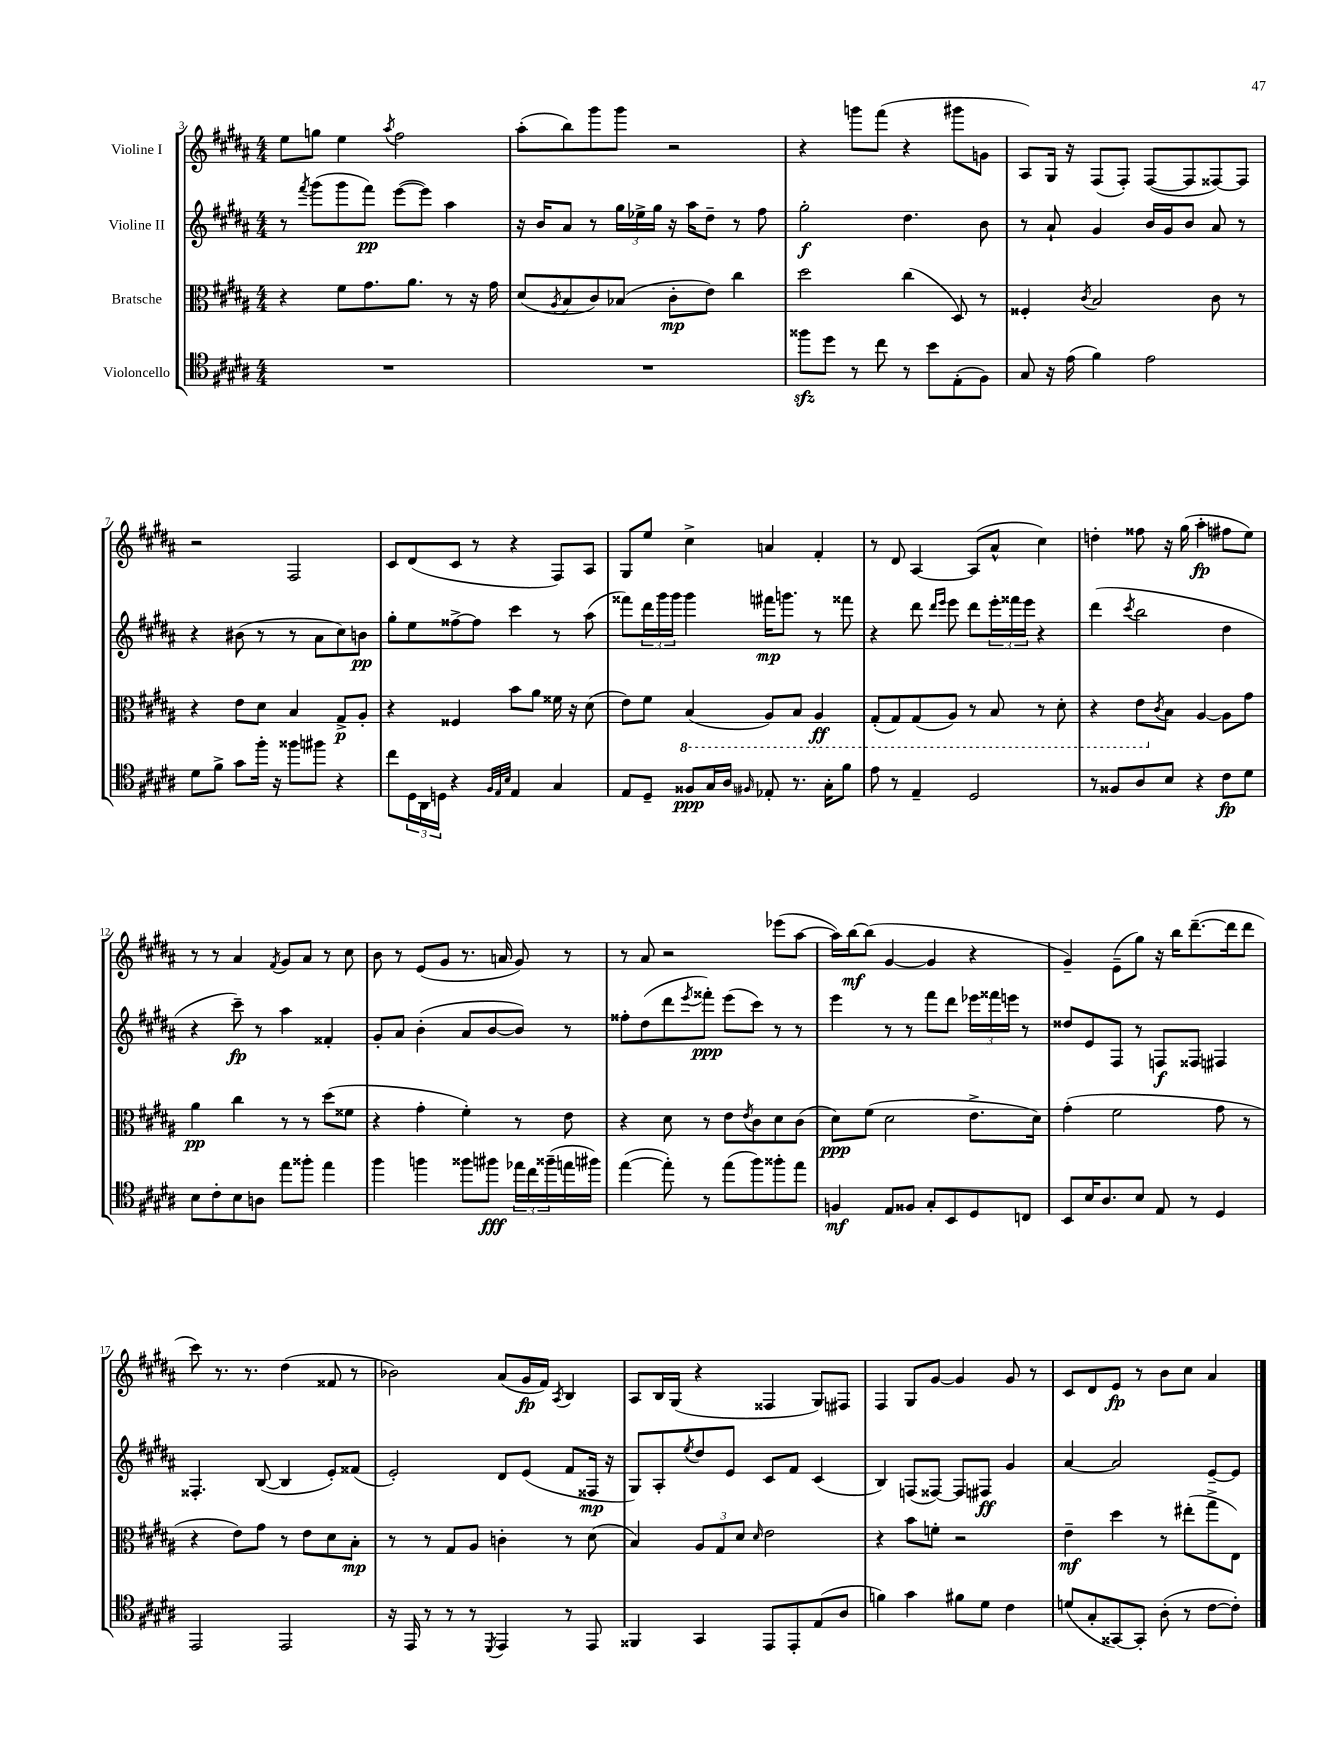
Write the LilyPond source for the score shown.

<<
\new StaffGroup <<
\new Staff = "s0" \with { instrumentName = "Violine I" } {
    \clef treble \key b \major \numericTimeSignature \time 4/4
    e''8 g''8 e''4 \acciaccatura { ais''8 } fis''2 |
    ais''8-.( b''8) gis'''8 gis'''8 r2 |
    r4 g'''8 fis'''8( r4 gis'''8 g'8 |
    ais8) gis16 r16 fis8( fis8-.) fis8~( fis8 fisis8~) fisis8 |
    r2 fis2 |
    cis'8 dis'8( cis'8 r8 r4 fis8) ais8 |
    gis8 e''8 cis''4-> a'4 fis'4-. |
    r8 dis'8 ais4~ ais8( ais'8-^ cis''4) |
    d''4-. fisis''8 r16 gis''16( ais''4-.\fp fis''8 e''8) |
    r8 r8 ais'4 \acciaccatura { fis'8 } gis'8 ais'8 r8 cis''8 |
    b'8 r8 e'8( gis'8 r8. a'16 gis'8) r8 |
    r8 ais'8 r2 ees'''8( ais''8~ |
    ais''16) b''16~\mf b''8( gis'4~ gis'4 r4 |
    gis'4--) e'8--( gis''8) r16 b''16 dis'''8.~--( dis'''16 dis'''8 |
    cis'''8) r8. r8. dis''4( fisis'8 r8 |
    bes'2) ais'8( gis'16\fp fis'16) \acciaccatura { ais8 } b4 |
    ais8 b16 gis16( r4 fisis4 gis8) fis8 |
    fis4 gis8 gis'8~ gis'4 gis'8 r8 |
    cis'8 dis'8 e'8\fp r8 b'8 cis''8 ais'4 \bar "|." |
}
\new Staff = "s1" \with { instrumentName = "Violine II" } {
    \clef treble \key b \major \numericTimeSignature \time 4/4
    r8 \acciaccatura { fis'''8 } gis'''8( gis'''8 fis'''8\pp) e'''8~( e'''8) ais''4 |
    r16 b'16 ais'8 r8 \tuplet 3/2 { gis''16 ees''16-> gis''16 } r16 ais''16 dis''8-- r8 fis''8 |
    gis''2-.\f dis''4. b'8 |
    r8 ais'8-! gis'4 b'16 gis'16 b'8 ais'8 r8 |
    r4 bis'8( r8 r8 ais'8 cis''8) b'8\pp |
    gis''8-. e''8 fisis''8~-> fisis''8 cis'''4 r8 ais''8( |
    fisis'''8) \tuplet 3/2 { dis'''16 gis'''16 gis'''16 } gis'''4 fis'''16\mp g'''8. r8 fisis'''8 |
    r4 dis'''8 \grace { dis'''16 e'''16 } e'''8 dis'''8 \tuplet 3/2 { e'''16-. fisis'''16 e'''16 } r4 |
    dis'''4( \acciaccatura { cis'''8 } b''2 dis''4 |
    r4 cis'''8--\fp) r8 ais''4 fisis'4-. |
    gis'8-. ais'8 b'4-.( ais'8 b'8~ b'8) r8 |
    fisis''8-. dis''8( dis'''8 \acciaccatura { e'''8 } fisis'''8-.\ppp) e'''8( cis'''8) r8 r8 |
    e'''4 r8 r8 fis'''8 dis'''8 \tuplet 3/2 { ees'''16 fisis'''16 e'''16 } r8 |
    disis''8 e'8 fis8 r8 f8\f fisis8 fis4 |
    fisis4.-. b8~( b4 e'8-.) fisis'8( |
    e'2-.) dis'8 e'8( fis'8 fisis16\mp r16 |
    gis8) ais8-. \acciaccatura { e''8 } dis''8 e'8 cis'8 fis'8 cis'4( |
    b4) f8( fisis8~) fisis8 fis8\ff gis'4 |
    ais'4~ ais'2 e'8~-- e'8 \bar "|." |
}
\new Staff = "s2" \with { instrumentName = "Bratsche" } {
    \clef alto \key b \major \numericTimeSignature \time 4/4
    r4 fis'8 gis'8. ais'8. r8 r16 gis'16 |
    dis'8( \acciaccatura { ais8 } b8 cis'8) bes8( cis'8-.\mp e'8) cis''4 |
    dis''2 cis''4( dis8) r8 |
    fisis4-. \acciaccatura { cis'8 } b2 cis'8 r8 |
    r4 e'8 dis'8 b4 gis8->\p ais8-. |
    r4 fisis4 b'8 ais'8 fisis'16 r16 dis'8( |
    e'8) fis'8 \ottava #-1 b,4( ais,8) b,8 ais,4\ff |
    gis,8-.( gis,8) gis,8( ais,8) r8 b,8 r8 dis8-. |
    r4 e8 \ottava #0 \acciaccatura { cis'8 } b8 ais4~ ais8 gis'8 |
    ais'4\pp cis''4 r8 r8 dis''8( fisis'8 |
    r4 gis'4-. fis'4-.) r8 e'8 |
    r4 dis'8 r8 e'8 \acciaccatura { e'8 } cis'8 dis'8 cis'8( |
    dis'8\ppp) fis'8( dis'2 e'8.-> dis'16) |
    gis'4-.( fis'2 gis'8 r8 |
    r4 e'8) gis'8 r8 e'8 dis'8 b8-.\mp |
    r8 r8 gis8 ais8 c'4-. r8 dis'8( |
    b4) \tuplet 3/2 { ais8 gis8 dis'8 } \grace { dis'16 } e'2 |
    r4 b'8 f'8-. r2 |
    e'4--\mf dis''4 r8 eis''8-.( gis''8-> e8) \bar "|." |
}
\new Staff = "s3" \with { instrumentName = "Violoncello" } {
    \clef tenor \key b \major \numericTimeSignature \time 4/4
    R1 |
    R1 |
    fisis''8\sfz dis''8 r8 cis''8 r8 b'8 e8-.( fis8) |
    gis8 r16 e'16( fis'4) e'2 |
    dis'8 fis'8-> gis'8 fis''16-. r16 fisis''8 fis''8 r4 |
    cis''8 \tuplet 3/2 { dis16 ais,16 d16 } r4 \grace { fis32 e32 b32 } e4 gis4 |
    e8 dis8-- fisis8\ppp gis16 ais16 \grace { fis16 } ees8-. r8. gis16-. fis'8 |
    e'8 r8 e4-- dis2 |
    r8 fisis8 ais8 b8 r4 cis'8\fp dis'8 |
    b8 cis'8-. b8 a8 e''8 fisis''8-. e''4 |
    fis''4 f''4 fisis''8 fis''8\fff \tuplet 3/2 { ees''16 cis''16 fisis''16--( } e''16 fis''16) |
    e''4~( e''8-.) r8 e''8( fis''8) fisis''8-. e''8 |
    f4\mf e8 fisis8 gis8-. b,8 dis8 c8 |
    b,8 b16 ais8. b8 e8 r8 dis4 |
    e,2 e,2 |
    r16 e,16 r8 r8 r8 \acciaccatura { dis,8 } e,4 r8 e,8 |
    fisis,4 gis,4 e,8 e,8-. e8( ais8 |
    f'4) gis'4 fis'8 dis'8 cis'4 |
    d'8( gis8-. gisis,8~) gisis,8-. ais8-.( r8 cis'8~ cis'8-.) \bar "|." |
}
>>
>>
\layout { \context { \Score currentBarNumber = #3 } }
